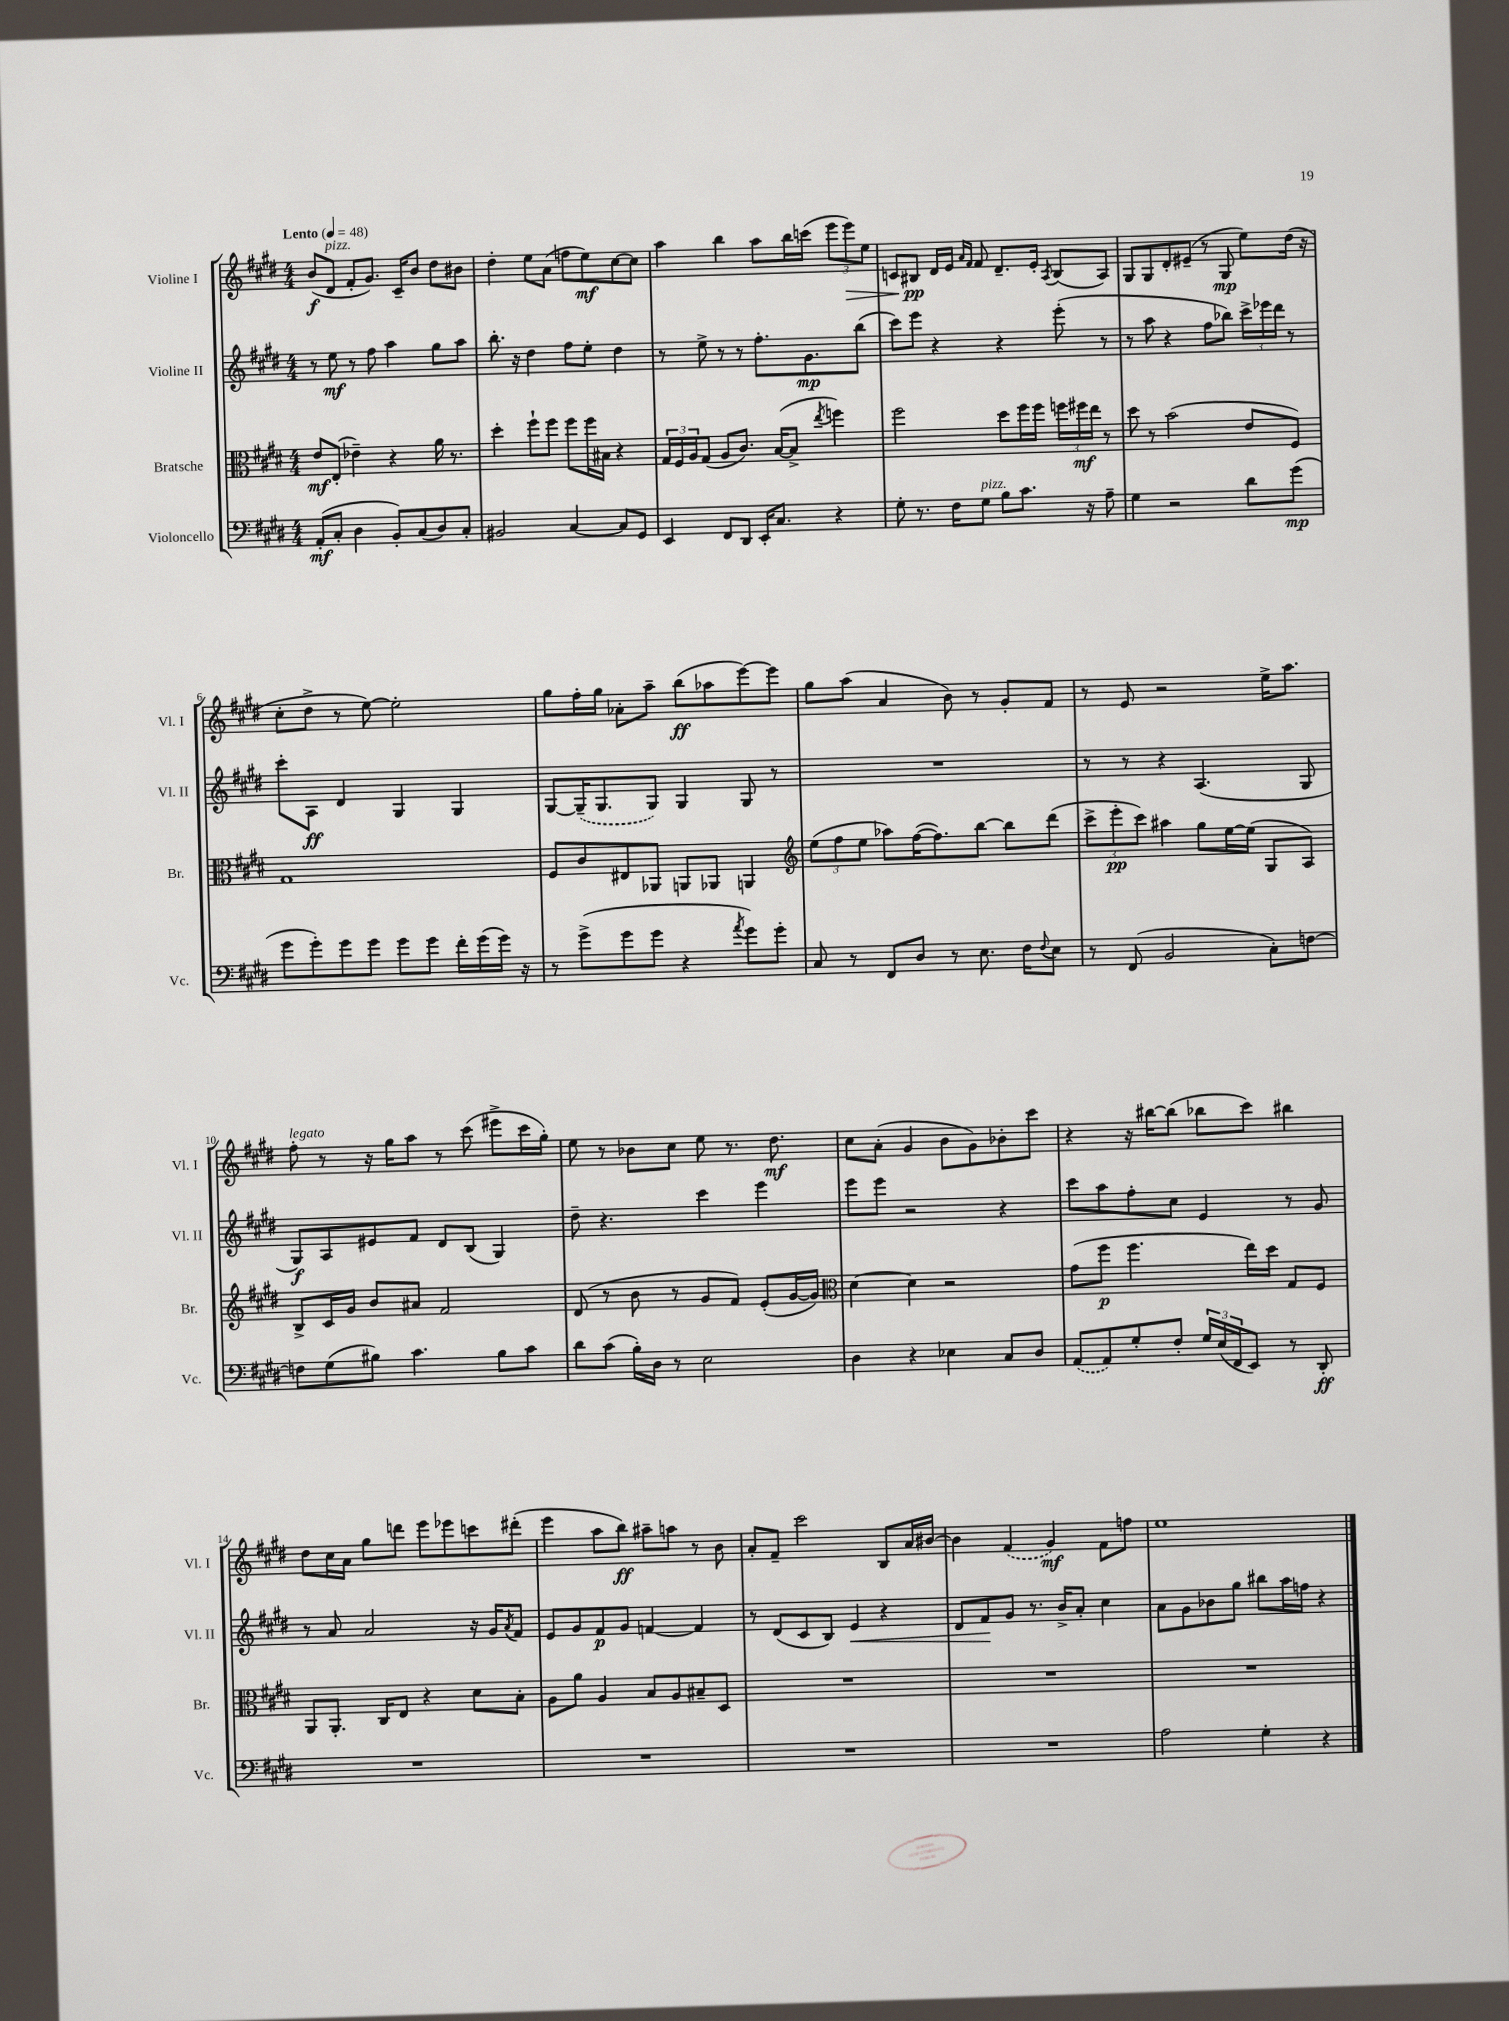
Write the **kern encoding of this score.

**kern	**kern	**kern	**kern
*staff4	*staff3	*staff2	*staff1
*clefF4	*clefC3	*clefG2	*clefG2
*k[f#c#g#d#]	*k[f#c#g#d#]	*k[f#c#g#d#]	*k[f#c#g#d#]
*M4/4	*M4/4	*M4/4	*M4/4
*MM48	*MM48	*MM48	*MM48
(8AA'	8e	8r	(8b
8C#'	(8E'	8ee	8d#
4D#	4e-~)	8r	8f#'
.	.	8ff#	8.g#)
8BB')	4r	4aa	.
.	.	.	16c#~
(8C#	.	.	8b
8D#)	16a	8gg#	8dd#
.	8.r	.	.
8C#'	.	8aa	8b#
=	=	=	=
2BB#	4dd#'	8.bb'	4dd#'
.	.	16r	.
.	8ff#`	4dd#	8ee
.	8ff#	.	(8a
[4C#	8ff#	8ff#	8ff
.	16ff#	8ee'	8ee)
.	16B#	.	.
8C#]	4r	4dd#	[8cc#
8GG#	.	.	8cc#]
=	=	=	=
4EE	24G#	8r	4aa
.	24F#	.	.
.	24A	.	.
.	(8G#	8ee^	.
8FF#	8A	8r	4bb
8DD#	8.c#)	8r	.
16EE'	.	8.ff#'	8aa
8.C#	([16B	.	.
.	8B^]	.	16bb
.	.	8.g#	(16ccc
.	8qee	.	.
4r	4ff)	.	12eee
.	.	.	12eee)
.	.	(8bb	.
.	.	.	12ee
=	=	=	=
8G#'	2ff#	8ccc#)	8c
8.r	.	8eee	8B#
.	.	4r	16d#
16F#	.	.	16e
.	.	.	16qqa
.	.	.	16qqf#
8G#	.	.	8f#
8B	8dd#	4r	8.d#~
8.c#	16ff#	.	.
.	16ff#	.	16e'
.	.	.	8qA
.	24ff	(8eee'	(8B#
.	24ff#	.	.
16r	.	.	.
.	24ee	.	.
8A~	8r	8r	8A)
=	=	=	=
4G#	8dd#	8r	8G#
.	8r	8aa	8G#
2r	(2b	4r	8d#'
.	.	.	(8e#~
.	.	8ff#	8r
.	.	8bb-)	8G#
8d#	8e	24ccc#^	8ee)
.	.	24eee-	.
.	.	24ddd#	.
(8g#	8F#)	8r	(16dd#
.	.	.	16r
=	=	=	=
8g#	1G#	8ccc#'	8cc#'
8g#')	.	8A	8dd#^
8g#	.	4d#	8r
8g#	.	.	[8ee)
8g#	.	4G#	2ee']
8g#	.	.	.
16f#'	.	4G#	.
(16g#	.	.	.
16g#)	.	.	.
16r	.	.	.
=	=	=	=
8r	8F#	[8G#	8gg#
(8g#^	8c#	(16G#~]	16ff#'
.	.	8.G#	16gg#
8g#	8E#	.	8a-'
8g#	8AA-	8G#)	8aa~
4r	8AA	4G#	(8bb
.	8AA-	.	8aa-
8qa	.	.	.
8g#)	4AA	8G#	[8eee)
8g#'	.	8r	8eee]
=	=	=	=
*	*clefG2	*	*
8C#	(12ee	1r	8gg#
.	12ff#	.	.
8r	.	.	(8aa
.	12ee	.	.
8FF#	8aa-)	.	4a
8D#	([16ff#	.	.
.	8.ff#])	.	.
8r	.	.	8b)
8.E	[8bb	.	8r
.	8bb]	.	8g#'
16F#	.	.	.
8qqF#	.	.	.
8E	(8ddd#	.	8f#
=	=	=	=
8r	12ccc#^	8r	8r
.	12eee'	.	.
(8FF#	.	8r	8e
.	12ccc#)	.	.
2BB	4aa#	4r	2r
.	8gg#	(4.A	.
.	[16ee	.	.
.	(16ee]	.	.
8C#')	8G#	.	16ee^
.	.	.	8.aa
[8F	8A)	8G#	.
=	=	=	=
8F]	8B^	8G#)	8ff#'
(8G#	16c#	8A	8r
.	16g#	.	.
8B#)	8b	8e#	16r
.	.	.	16gg#
4.c#	8a#	8f#	8aa
.	2f#	8d#	8r
.	.	(8B	(8ccc#
8B#	.	4G#)	8eee#^
8c#	.	.	16ccc#
.	.	.	16gg#')
=	=	=	=
8d#	(8d#	8dd#~	8ee
(8c#	8r	4.r	8r
16B')	8b	.	8b-
16D#	.	.	.
8r	8r	.	8cc#
2E	8g#	4ccc#	8ee
.	8f#)	.	8.r
.	(8e'	4eee	.
.	.	.	8.dd#
.	[16g#	.	.
.	16g#])	.	.
=	=	=	=
*	*clefC3	*	*
4D#	[4d#	8eee	8cc#
.	.	8eee	(8a'
4r	4d#]	2r	4g#
4E-	2r	.	8b
.	.	.	8g#)
8C#	.	4r	8b-'
8D#	.	.	8ccc#
=	=	=	=
(8AA	(8g#	8ccc#	4r
8AA)	8ff#	8aa	.
8G#'	4.ff#	8ff#'	16r
.	.	.	[16bb#
8F#'	.	8cc#	(8bb#]
24G#	.	4e	8bb-
(24E	.	.	.
24FF#	.	.	.
8EE)	16ee)	.	8ccc#)
.	16dd#	.	.
8r	8G#	8r	4bb#
8DD#'	8F#	8g#	.
=	=	=	=
1r	8AA	8r	8dd#
.	8.AA'	8a	16cc#
.	.	.	16a
.	.	2a	8gg#
.	16C#	.	.
.	8E	.	8ddd
.	4r	.	8eee
.	.	.	8eee-
.	8d#	16r	8ccc
.	.	16g#	.
.	.	8qa	.
.	8B'	8f#	(8ddd#'
=	=	=	=
1r	8A	8e	4eee
.	8a	8g#	.
.	4A	8f#	8aa
.	.	8g#	8bb)
.	8B	[4f	8aa#~
.	8A	.	8aa
.	8B#~	4f]	8r
.	8D#	.	8b
=	=	=	=
1r	1r	8r	8a'
.	.	(8d#	8f#~
.	.	8c#	2ccc#
.	.	8B)	.
.	.	4e	.
.	.	4r	8B
.	.	.	16a
.	.	.	[16b#
=	=	=	=
1r	1r	8d#	4b#]
.	.	8f#	.
.	.	8g#	(4f#
.	.	8.r	.
.	.	.	4g#)
.	.	16b^	.
.	.	8a'	.
.	.	4cc#	8f#
.	.	.	8ff
=	=	=	=
2A	1r	8a	1ee
.	.	8g#	.
.	.	8b-	.
.	.	8gg#	.
4G#'	.	8bb#	.
.	.	16aa	.
.	.	16ff	.
4r	.	4r	.
==	==	==	==
*-	*-	*-	*-
